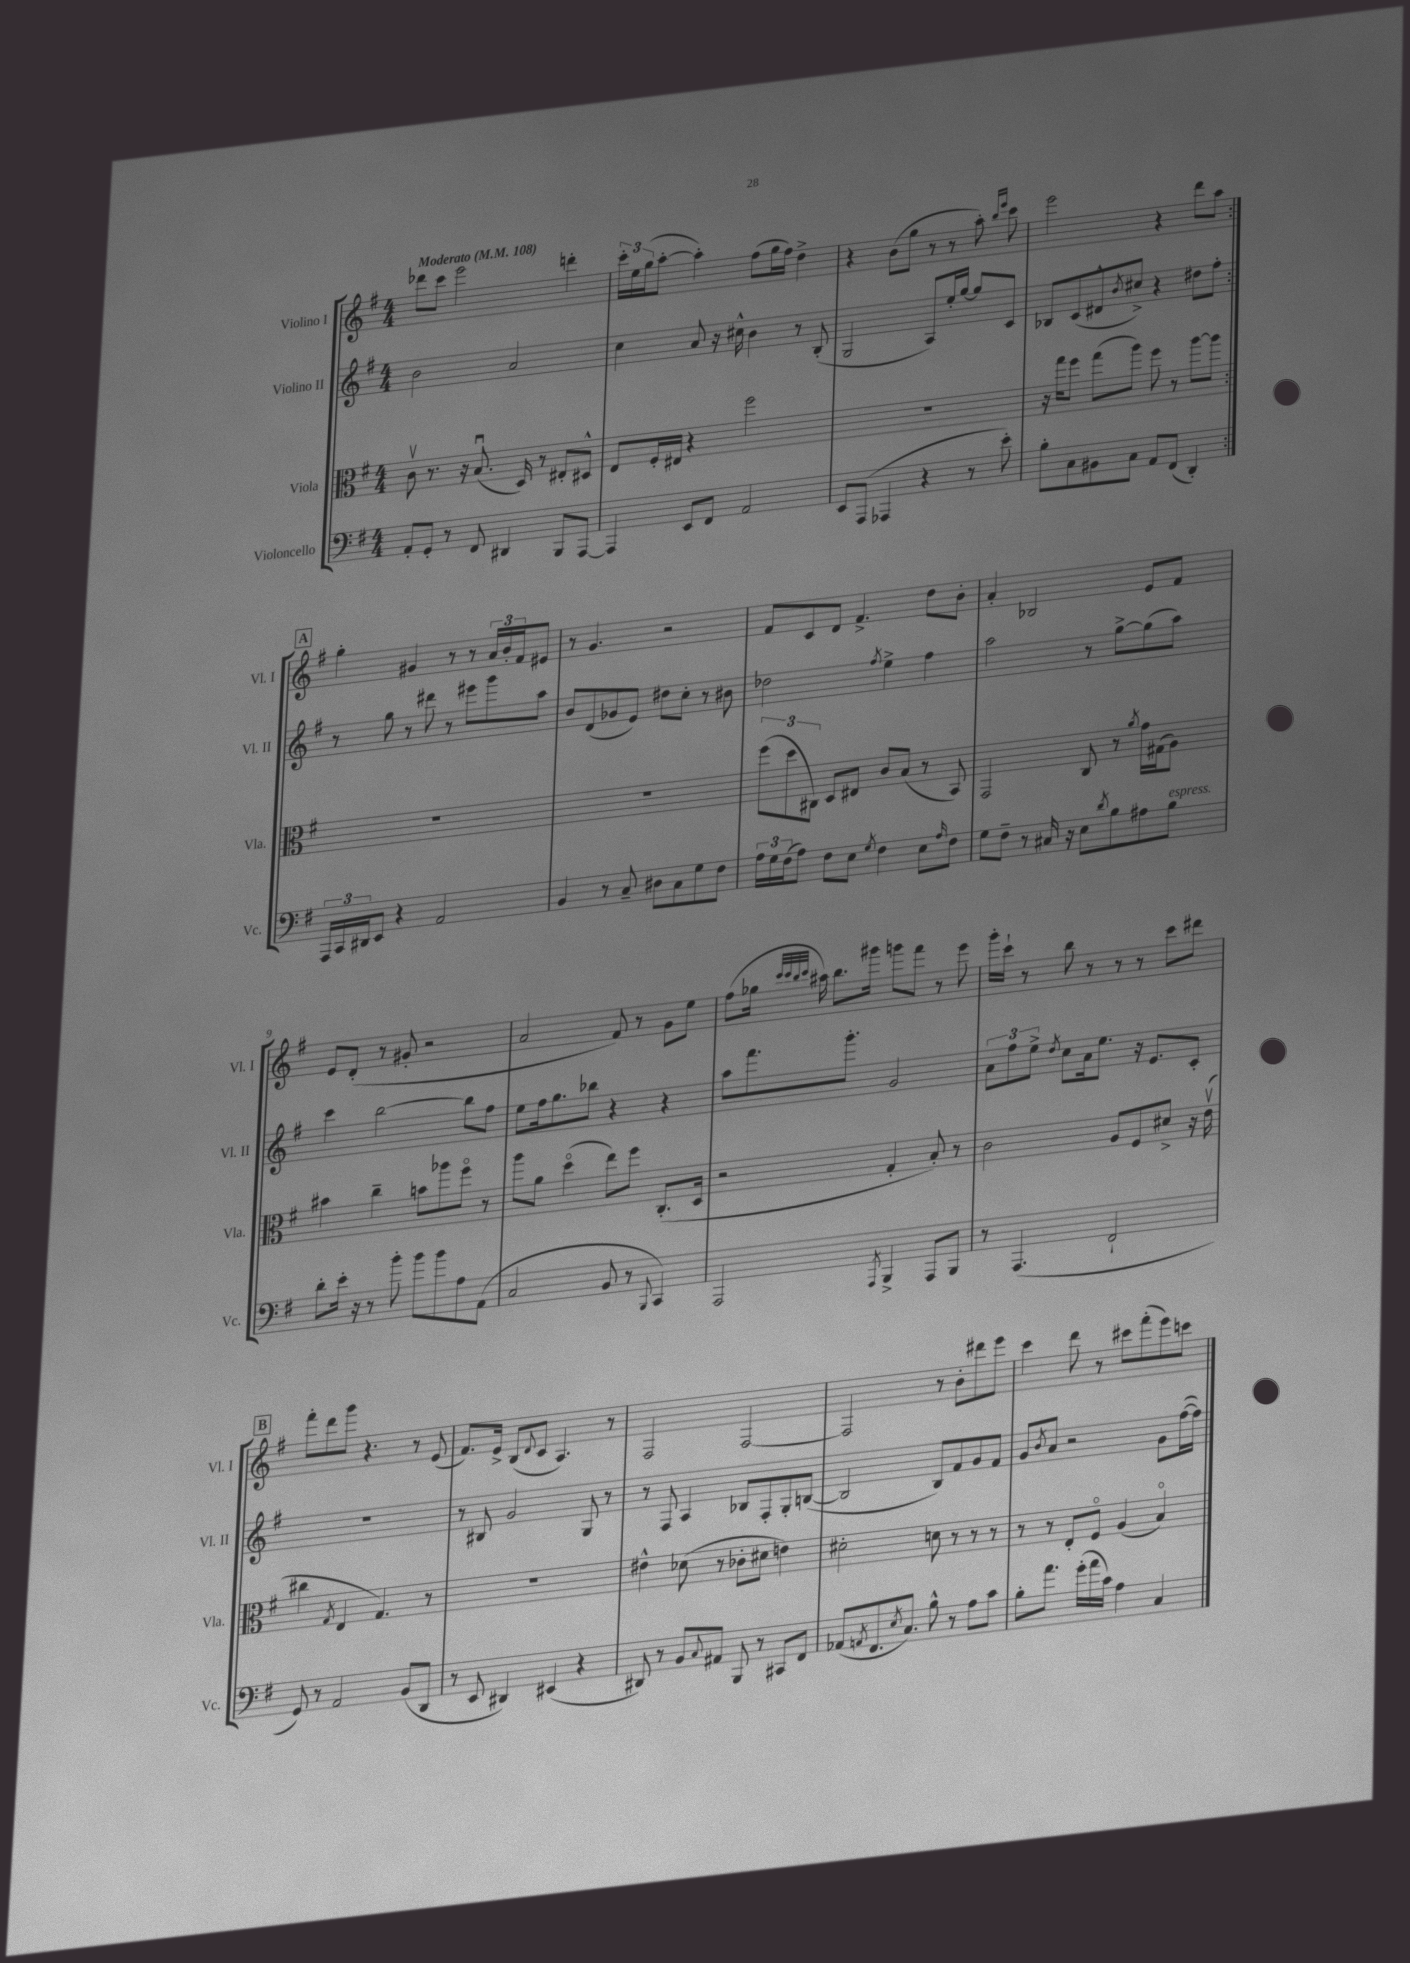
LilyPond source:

<<
\new StaffGroup <<
\new Staff = "s0" \with { instrumentName = "Violino I" shortInstrumentName = "Vl. I" } {
    \clef treble \key g \major \numericTimeSignature \time 4/4 \tempo "Moderato" 4 = 108
    \repeat volta 2 { des'''8 c'''8 e'''2 d'''4-. |
    \tuplet 3/2 { c'''16-. e''16 g''16( } a''8~-. a''4-.) fis''8( g''16 fis''16) d''4-> |
    r4 b'8( g''8 r8 r8 a''8-.) \grace { b''16 e'''16 } c'''8 |
    e'''2 r4 d'''8 a''8 | }
    \mark \markup { \box "A" } g''4-. gis'4 r8 r8 \tuplet 3/2 { a'16 b'16-. fis'16 } eis'8 |
    r8 g'4. r2 |
    fis'8 c'8 d'8 fis'4.-> d''8 b'8-. |
    a'4-. bes2 e'8 fis'8 |
    e'8 d'8-.( r8 gis'8-. r2 |
    a'2 fis'8) r8 g'8 e''8 |
    fis''8( ges''16 \grace { c'''32 c'''32 b''32 c'''32 } ais''16) b''8. gis'''16 g'''8 fis'''8 r8 e'''8 |
    g'''16-. c'''16-! r8 b''8 r8 r8 r8 c'''8 dis'''8 |
    \mark \markup { \box "B" } fis'''8-. d'''8 g'''8 r4. r8 e'8( |
    fis'8.) e'16-> b8( \appoggiatura { d'8 } c'8 a4.) r8 |
    fis2 fis2~ |
    fis2 r8 b'8-. dis'''8 e'''8 |
    c'''4 d'''8 r8 cis'''8 fis'''8-.( e'''8) c'''8 \bar "|." |
}
\new Staff = "s1" \with { instrumentName = "Violino II" shortInstrumentName = "Vl. II" } {
    \clef treble \key g \major \numericTimeSignature \time 4/4
    \repeat volta 2 { b'2 a'2 |
    c''4 a'8 r16 cis''16-^ b'4 r8 b8-.( |
    g2 a8) e''16-. g''16~ g''8 c'8 |
    bes8 c'8( dis'8-^ \acciaccatura { b'8 } cis''8->) r4 dis''8 fis''8-. | }
    \mark \markup { \box "A" } r8 g''8 r8 dis'''8 r8 eis'''8 g'''8 a''8 |
    b'8 d'8( ges'8 e'8) dis''8 c''8-. r8 bis'8 |
    des''2 \acciaccatura { fis''8 } e''4-> fis''4 |
    a''2 r8 g''8~-> g''8( a''8) |
    c'''4 b''2~ b''8 fis''8 |
    e''8 fis''16 g''8. bes''8 r4 r4 |
    a''8 fis'''8. g'''8.-. g'2 |
    \tuplet 3/2 { a'8 fis''8 e''8-> } \acciaccatura { d''8 } c''8 a'16 e''8. r16 e'8. c'8-. |
    \mark \markup { \box "B" } R1 |
    r8 bis8 g'2 g8 r8 |
    r8 fis8 a4 bes8 fis8-. g8-. b8~( |
    b2 b8) fis'8 g'8 fis'8 |
    g'8 \acciaccatura { b'8 } a'8 r2 g'8 fis''16~( fis''16) \bar "|." |
}
\new Staff = "s2" \with { instrumentName = "Viola" shortInstrumentName = "Vla." } {
    \clef alto \key g \major \numericTimeSignature \time 4/4
    \repeat volta 2 { c'8\upbow r8. r16 b8.\downbow( d16) r8 eis8-. dis8-^ |
    e8 fis16-. eis16 r4 fis''2 |
    R1 |
    r16 g''16 fis''8 g''8( a''8) fis''8 r8 a''8~ a''8 | }
    \mark \markup { \box "A" } R1 |
    R1 |
    \tuplet 3/2 { fis''8( d''8 cis8) } d8 eis8 c'8 b8( r8 b,8) |
    g,2 c8 r8 \acciaccatura { a'8 } g'16 gis16( a8) |
    bis'4 c''4-- b'8 aes''8 fis''8\flageolet r8 |
    a''8 a'8 d''4\flageolet( e''8) fis''8 c8.-.( d16 |
    r2 g4-. b8-.) r8 |
    c'2 a8 fis8 dis'8-> r16 e'16\upbow( |
    \mark \markup { \box "B" } cis''4 \acciaccatura { g8 } e4 g4.) r8 |
    R1 |
    eis'4-^ des'8( r8 ces'8-. dis'8 e'4) |
    dis'2-. d'8 r8 r8 r8 |
    r8 r8 e8-. fis8\flageolet a4( b4\flageolet) \bar "|." |
}
\new Staff = "s3" \with { instrumentName = "Violoncello" shortInstrumentName = "Vc." } {
    \clef bass \key g \major \numericTimeSignature \time 4/4
    \repeat volta 2 { a,8-. g,8-. r8 fis,8 dis,4 b,,8 a,,8~ |
    a,,4 e,8 fis,8 a,2 |
    e,8 a,,8( aes,,4 r4 r8 e'8-.) |
    b8-. c8 bis,8 c8 a,8 fis,8( d,4-.) | }
    \mark \markup { \box "A" } \tuplet 3/2 { a,,16 c,16 dis,16 } e,8 r4 a,2 |
    b,4 r8 c8-- dis8 c8 g8 fis8 |
    \tuplet 3/2 { a16 g16 fis16( } a8) fis8 e8 \acciaccatura { g8 } fis4 e8 \grace { a16 } fis8 |
    g8 fis8-- r8 cis16 r16 e8 \acciaccatura { d'8 } b8 ais8 b8^\markup { \italic "espress." } |
    d'8-. e'16-. r16 r8 b'8-. b'8 b'8 a8 a,8( |
    c2 b,8 r8 \appoggiatura { b,,8 } c,4) |
    a,,2 \acciaccatura { a,,8 } b,,4-> a,,8 b,,8 |
    r8 a,,4.( fis,2-! |
    \mark \markup { \box "B" } g,8) r8 a,2 b,8( d,8 |
    r8 e,8 dis,4) eis,4( r4 |
    dis,8) r8 b,8 \appoggiatura { c8 } ais,8 b,,8 r8 cis,8 fis,8 |
    aes,8( \acciaccatura { a,8 } fis,8. \acciaccatura { e8 } c8.) b8-^ r8 a8 c'8 |
    b8-. a'8. g'16-.( a'16 c'16) a4 c4 \bar "|." |
}
>>
>>
